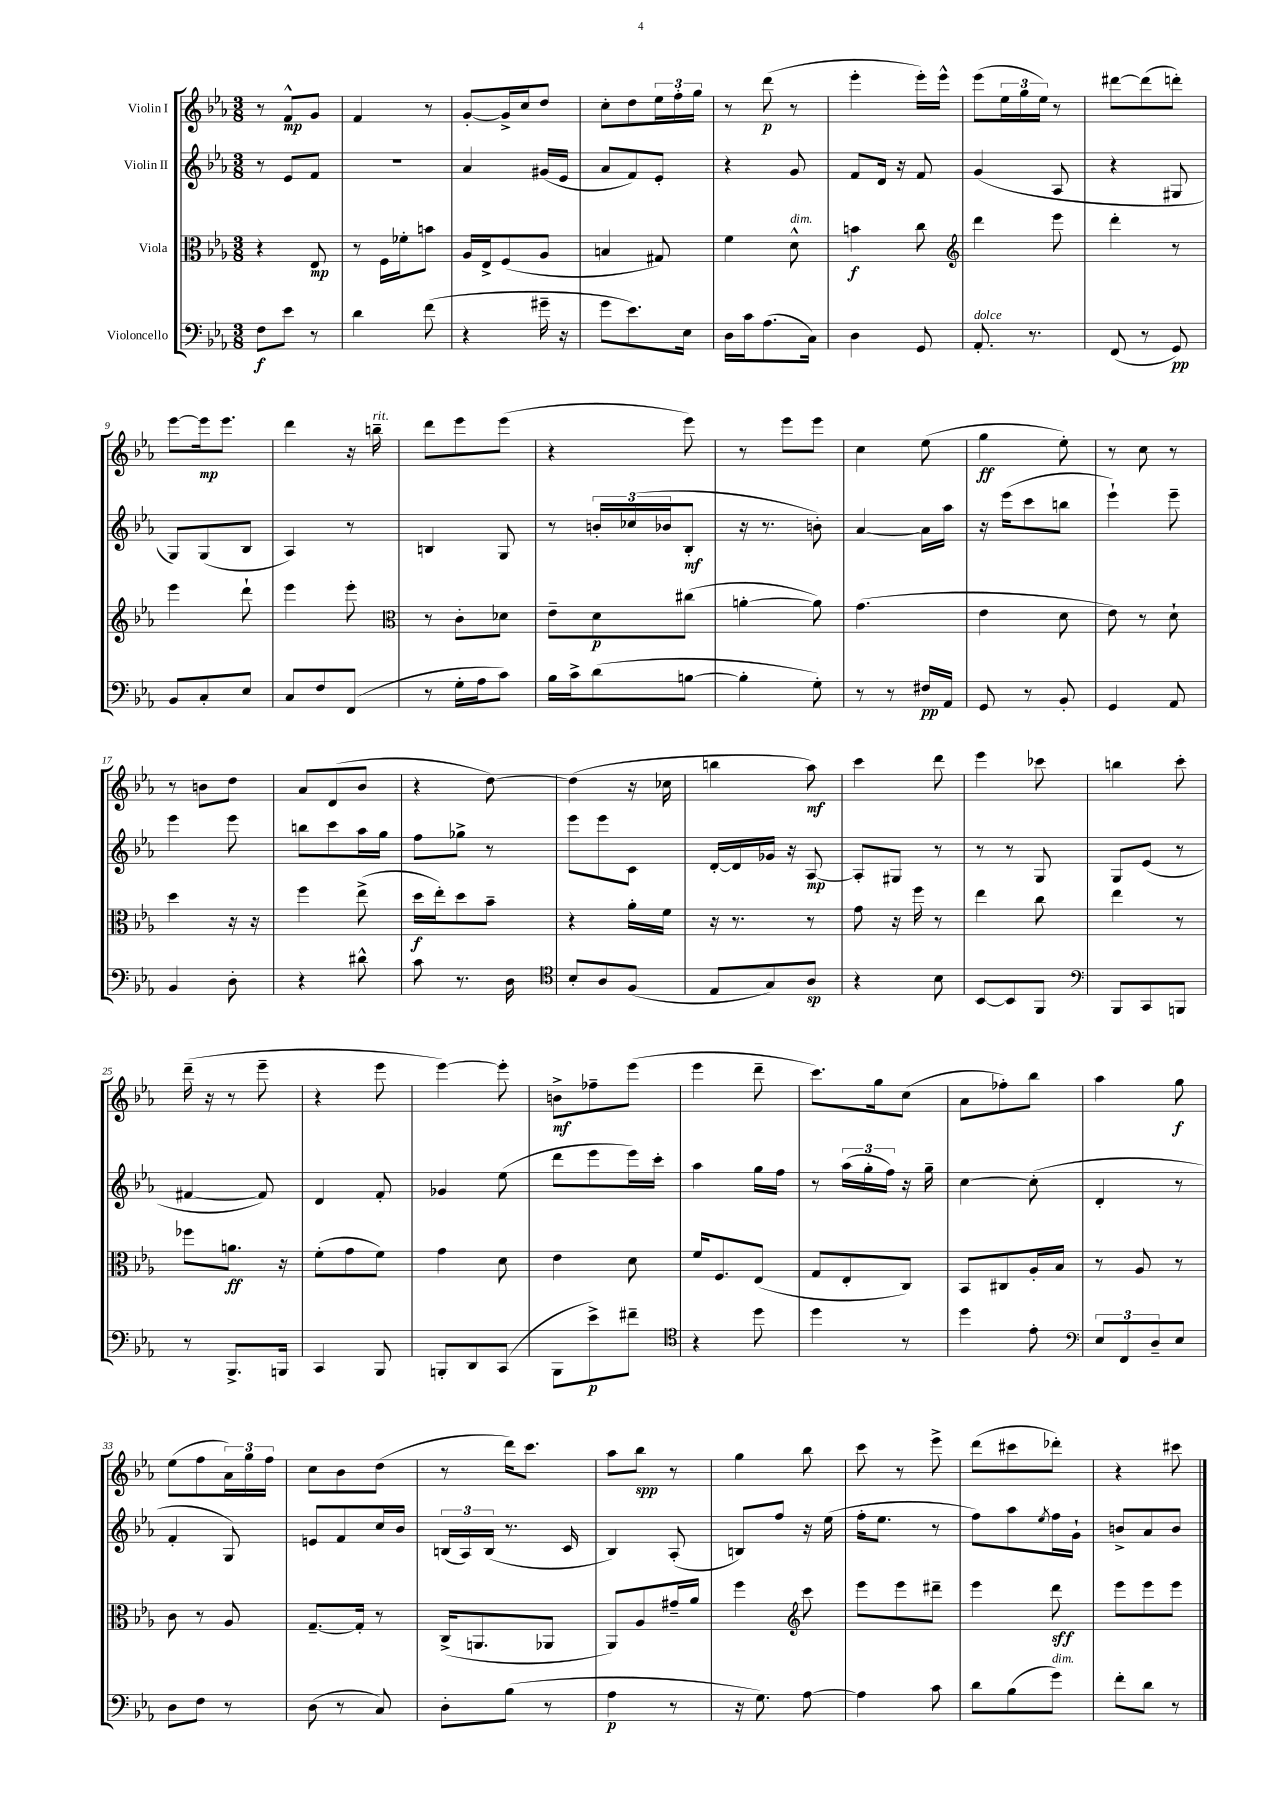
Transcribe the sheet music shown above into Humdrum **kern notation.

**kern	**kern	**kern	**kern
*staff4	*staff3	*staff2	*staff1
*clefF4	*clefC3	*clefG2	*clefG2
*k[b-e-a-]	*k[b-e-a-]	*k[b-e-a-]	*k[b-e-a-]
*M3/8	*M3/8	*M3/8	*M3/8
8F	4r	8r	8r
8e-	.	8e-	8f^^
8r	8E-	8f	8g
=	=	=	=
4d	8r	4.r	4f
.	16F	.	.
.	16f-'	.	.
(8f	8b	.	8r
=	=	=	=
4r	16A-	4a-	[8g'
.	16E-^	.	.
.	(8F	.	16g^]
.	.	.	16cc
16g#~	8A-	(16g#	8dd
16r	.	16e-	.
=	=	=	=
8g	4B	8a-	8cc'
8.e-)	.	8f)	8dd
.	8G#)	8e-'	24ee-
.	.	.	24ff'
16E-	.	.	.
.	.	.	24gg
=	=	=	=
16D	4f	4r	8r
16c	.	.	.
(8.A-	.	.	(8ddd
.	8d^^	8g	8r
16C)	.	.	.
=	=	=	=
4D	4b	8f	4eee-'
.	.	16d	.
.	.	16r	.
8GG	8cc	8f	16eee-')
.	.	.	16eee-^^
=	=	=	=
*	*clefG2	*	*
8.AA-'	4ddd	(4g	(8eee-
.	.	.	24ee-
.	.	.	24gg
8.r	.	.	.
.	.	.	24ee-)
.	8eee-	8A-	8r
=	=	=	=
(8FF	4ddd'	4r	[8ddd#
8r	.	.	(8ddd#]
8GG)	8r	8G#	8ddd')
=	=	=	=
8BB-	4eee-	8G)	[8eee-
8C'	.	(8G	16eee-]
.	.	.	8.eee-
8E-	8ddd`	8B-	.
=	=	=	=
8C	4eee-	4A-)	4ddd
8F	.	.	.
(8FF	8eee-'	8r	16r
.	.	.	16bb~
=	=	=	=
*	*clefC3	*	*
8r	8r	4B	8ddd
16G'	8c'	.	8eee-
16A-	.	.	.
8c)	8d-	8G	(8eee-
=	=	=	=
16B-	8e-~	8r	4r
16c^	.	.	.
(8d	8d	24b'	.
.	.	(24cc-	.
.	.	24b-	.
[8B	(8cc#	8B-'	8eee-)
=	=	=	=
4B']	[4a'	16r	8r
.	.	8.r	.
.	.	.	8eee-
8G')	8a])	8b')	8eee-
=	=	=	=
8r	(4.g	[4a-	4cc
8r	.	.	.
16F#	.	16a-]	(8ee-
16AA-	.	16aa-	.
=	=	=	=
8GG	4e-	16r	4gg
.	.	(16eee-	.
8r	.	8ccc	.
8BB-'	8d	8bb	8ee-')
=	=	=	=
4GG	8e-)	4eee-`)	8r
.	8r	.	8cc
8AA-	8d`	8eee-~	8r
=	=	=	=
4BB-	4dd	4eee-	8r
.	.	.	8b
8D'	16r	8eee-	8dd
.	16r	.	.
=	=	=	=
4r	4ff	8bb	8a-
.	.	8ccc	(8d
8d#^^	(8ee-^	16aa-	8b-
.	.	16gg	.
=	=	=	=
8c	16dd	8ff	4r
.	16ee-')	.	.
8.r	8dd	8gg-^	.
.	8b-~	8r	[8dd)
16D	.	.	.
=	=	=	=
*clefC4	*	*	*
8B-'	4r	8eee-	(4dd]
8A-	.	8eee-	.
(8F	16a-'	8c	16r
.	16f	.	16cc-
=	=	=	=
8E-	16r	[16d'	4bb
.	8.r	16d]	.
8G)	.	16g-	.
.	.	16r	.
8A-	8r	[8A-	8aa-)
=	=	=	=
4r	8g	8A-']	4ccc
.	16r	8G#	.
.	16ff	.	.
8B-	8r	8r	8ddd
=	=	=	=
[8BB-	4ee-	8r	4eee-
8BB-]	.	8r	.
8FF	8cc	8G	8ccc-
=	=	=	=
*clefF4	*	*	*
8BBB-	4ee-	8G	4bb
8CC	.	(8e-	.
8BBB	8r	8r	8ccc'
=	=	=	=
8r	8ff-	[4f#	(16ddd~
.	.	.	16r
8.BBB-^	8.a	.	8r
.	.	8f#])	8eee-~
16BBB	16r	.	.
=	=	=	=
4CC	(8f'	4d	4r
.	8g	.	.
8BBB-	8f)	8f'	8eee-
=	=	=	=
8BBB'	4g	4g-	[4eee-)
8DD	.	.	.
(8CC	8d	(8ee-	8eee-']
=	=	=	=
8BBB-	4e-	8ddd	8b^
8e-^)	.	8eee-	8ff-~
8f#~	8d	16eee-)	(8eee-
.	.	16ccc'	.
=	=	=	=
*clefC4	*	*	*
4r	16f	4aa-	4eee-
.	8.F	.	.
8dd	(8E-	16gg	8ddd~
.	.	16ff	.
=	=	=	=
4dd	8G	8r	8.ccc)
.	8E-'	(24aa-	.
.	.	24gg'	.
.	.	.	16gg
.	.	24ff)	.
8r	8C)	16r	(8cc
.	.	16gg~	.
=	=	=	=
4dd	8BB-	[4cc	8a-
.	8C#	.	8ff-')
8e-'	16A-'	(8cc']	8bb-
.	16B-	.	.
=	=	=	=
*clefF4	*	*	*
12E-	8r	4d'	4aa-
12FF	.	.	.
.	8A-	.	.
12D~	.	.	.
8E-	8r	8r	8gg
=	=	=	=
8D	8c	4f'	(8ee-
8F	8r	.	8ff
8r	8A-	8G)	24a-)
.	.	.	24gg
.	.	.	24ff
=	=	=	=
(8D	[8.G~	8e	8cc
8r	.	8f	8b-
.	16G']	.	.
8C)	8r	16cc	(8dd
.	.	16b-	.
=	=	=	=
8D'	(16C^	(24B	8r
.	.	24A-)	.
.	8.AA	.	.
.	.	(24B	.
(8B-	.	8.r	16ddd)
.	.	.	8.ccc
8r	8AA-	.	.
.	.	16c	.
=	=	=	=
4A-	8AA-)	4B-)	8aa-
.	8A-	.	8bb-
8r	16g#~	(8A-'	8r
.	16a-	.	.
=	=	=	=
16r	4ff	8B)	4gg
8.G)	.	.	.
.	.	8ff	.
*	*clefG2	*	*
[8A-	8ccc	16r	8bb-
.	.	(16ee-	.
=	=	=	=
4A-]	8eee-	16ff'	8ccc
.	.	8.ee-	.
.	8eee-	.	8r
8c	8ddd#~	8r	8eee-^
=	=	=	=
8d	4eee-	8ff)	(8ddd
(8B-	.	8aa-	8ccc#
.	.	8qee-	.
8g)	8ddd	16ff	8ddd-')
.	.	16g`	.
=	=	=	=
8f'	8eee-	8b^	4r
8d	8eee-	8a-	.
8r	8eee-	8b	8ccc#
==	==	==	==
*-	*-	*-	*-
